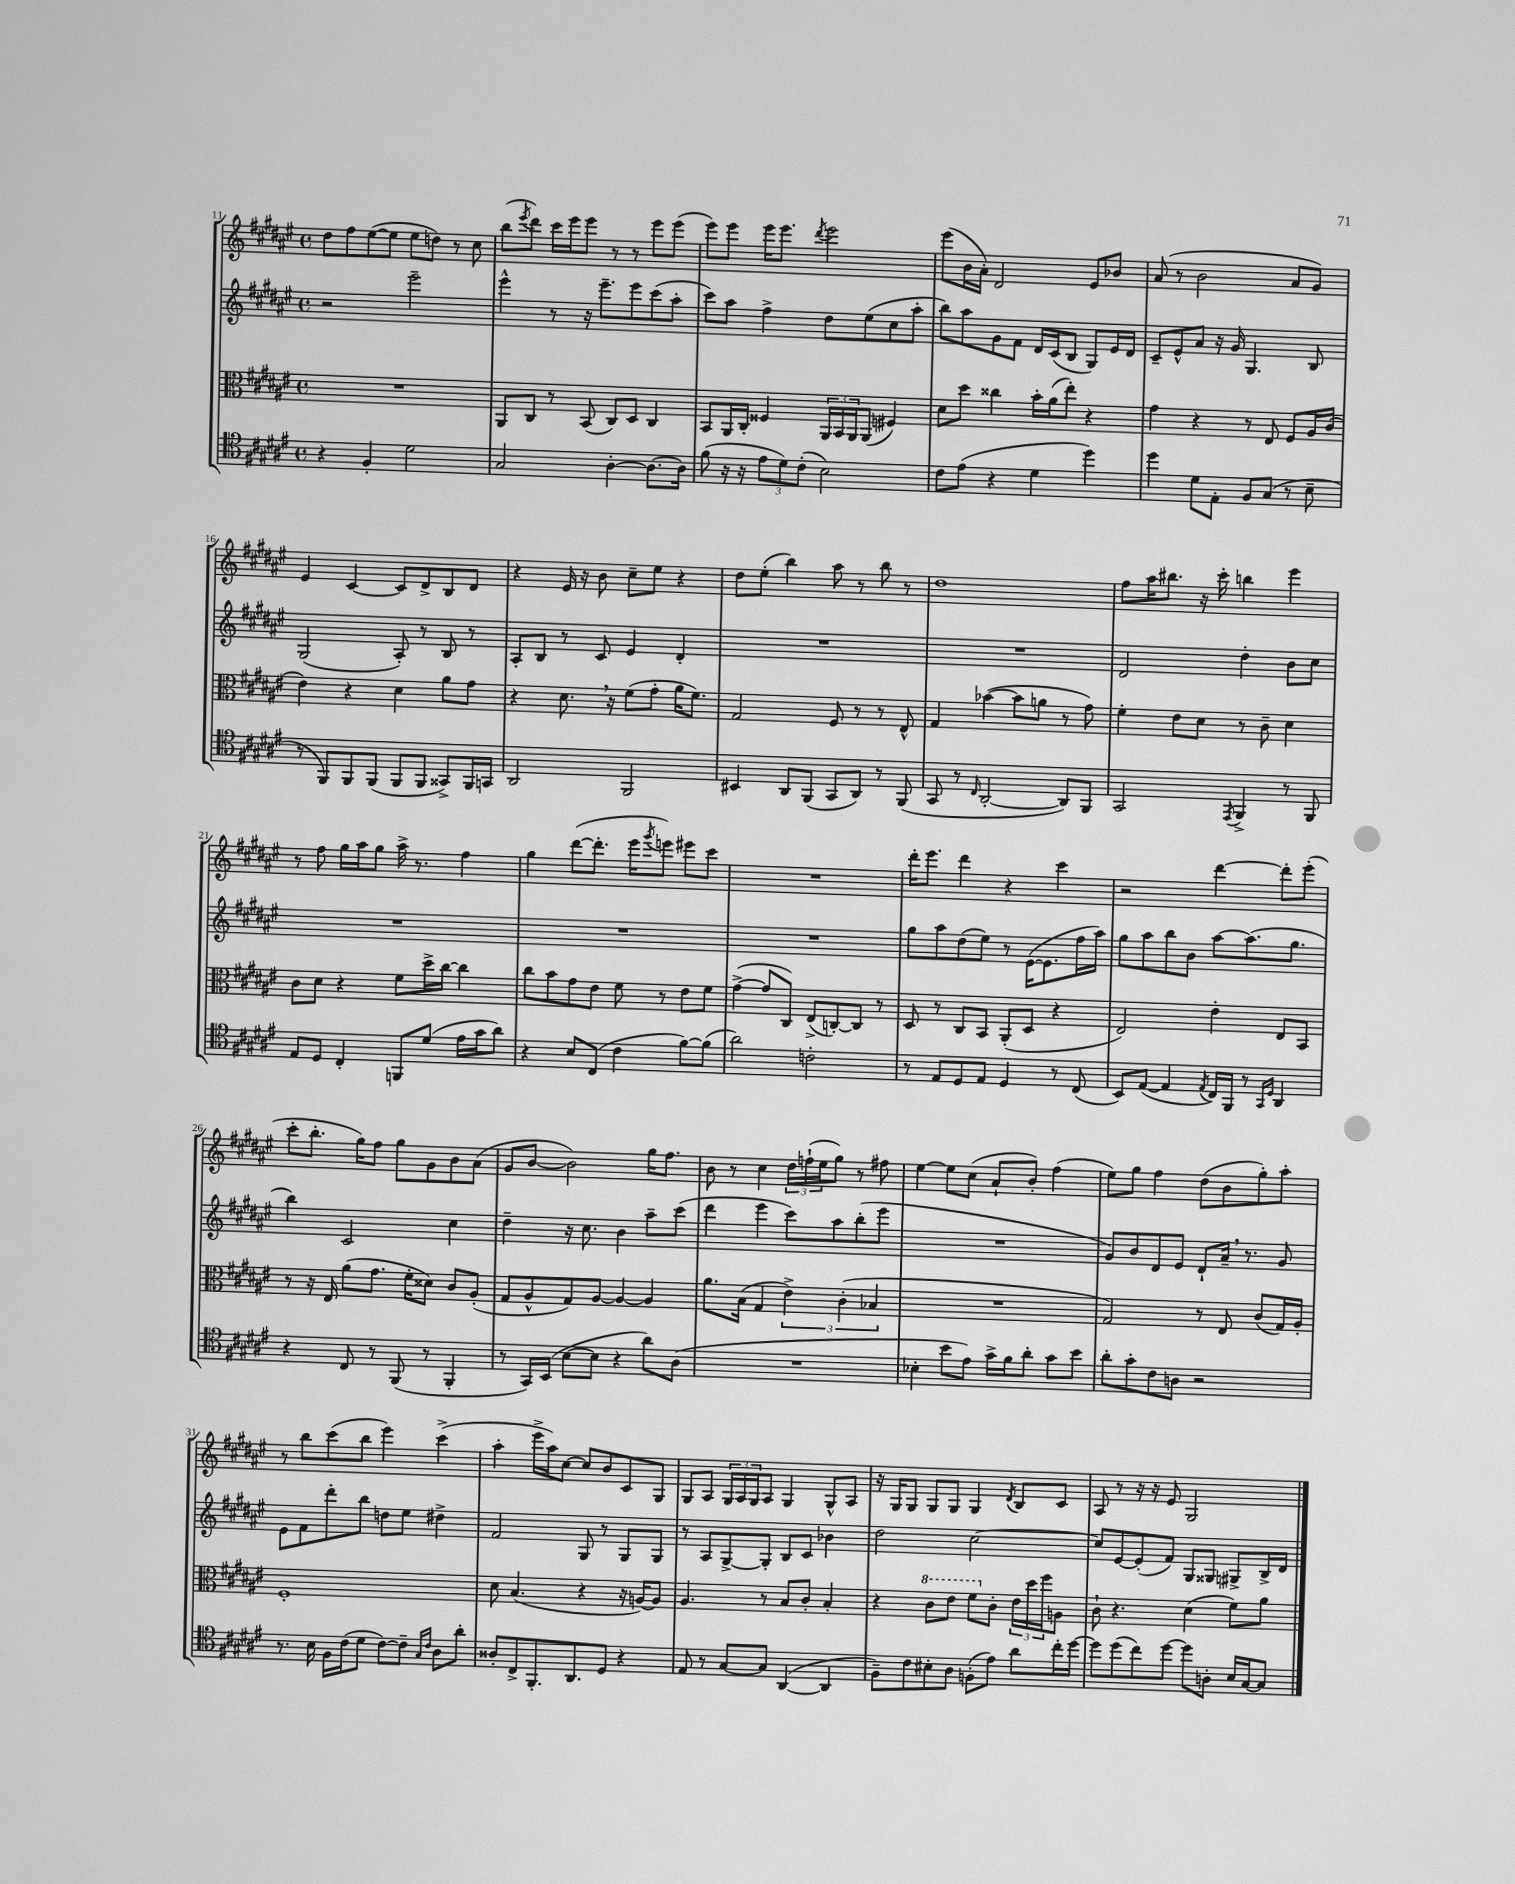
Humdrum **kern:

**kern	**kern	**kern	**kern
*part4	*part3	*part2	*part1
*staff4	*staff3	*staff2	*staff1
*clefC4	*clefC3	*clefG2	*clefG2
*k[f#c#g#d#a#e#]	*k[f#c#g#d#a#e#]	*k[f#c#g#d#a#e#]	*k[f#c#g#d#a#e#]
*M4/4	*M4/4	*M4/4	*M4/4
*met(c)	*met(c)	*met(c)	*met(c)
=11	=11	=11	=11
4r	1r	2r	8dd#\L
.	.	.	8ff#\
4F#'/	.	.	([8ee#\
.	.	.	8ee#\J]
2d#\	.	2eee#~\	8ee#\L
.	.	.	8ddn\J)
.	.	.	8r
.	.	.	8cc#\
=12	=12	=12	=12
2G#/	8AA#/L	4eee#^^\	(8bb\L
.	.	.	8qeee#/
.	8C#/J	.	8ddd#\J)
.	8r	8r	16ccc#\LL
.	.	.	16eee#\J
.	(8BB/	16r	8eee#\J
.	.	8.eee#~\L	.
[4A#'\	8C#/L)	.	8r
.	8D#/J	8eee#\	8r
8.A#\L_	4C#/	(8ccc#\	8eee#\L
.	.	8aa#'\J	(8eee#\J
16A#\Jk]	.	.	.
=13	=13	=13	=13
(8f#\	8BB/L	8ccc#\L)	8eee#\L)
16r	16AA#/L	8aa#\J	8eee#\J
16r	16C#'/JJ	.	.
12e#\L	4F##X/	4ff#^\	16eee#\KL
.	.	.	8.eee#\J
12d#\)	.	.	.
(12c#'\J	.	.	.
.	.	.	8qddd#/
2B\)	24AA#/LL	8dd#\L	2eee#\
.	24BB/	.	.
.	24AA#/J	.	.
.	(8AA#/J	(8ee#\	.
.	4F#X/)	8cc#\	.
.	.	8aa#'\J	.
=14	=14	=14	=14
8c#\L	8d#\L	8bb\L)	(8eee#\L
(8e#\J	8dd#\J	8aa#\	16b\L
.	.	.	16a#'\JJ)
4r	4cc##X\	8g#\	2d#/
.	.	8f#\J	.
4d#\	16b'\LL	16d#/LL	.
.	(16a#\J	(16c#/J	.
.	8ee#'\J)	8B/J	.
4dd#\)	4r	8G#/L)	8e#/L
.	.	16e#/L	8b-X/J
.	.	16d#/JJ	.
=15	=15	=15	=15
4dd#\	4g#\	8c#~/L	(8a#/
.	.	8e#^^/	8r
8d#\L	4r	8a#/J	2b\
8E#'\J	.	16r	.
.	.	16g#/	.
8F#/L	8r	4.G#/	.
(8G#/J	8E#/	.	.
8r	8F#/L	.	8a#/L
8B~\	16A#/L	8B/	8g#/J)
.	(16c#/JJ	.	.
!!LO:LB:g=z
=16	=16	=16	=16
8r	4e#\)	(2G#/	4e#/
8FF#/L)	.	.	.
8FF#/	4r	.	[4c#/
(8FF#/J	.	.	.
8FF#/L	4d#\	8A#'/)	8c#/L]
8FF#/J	.	8r	8d#^/
8GG##X^/L)	8a#\L	8B/	8B/
16FF#/L	8g#\J	8r	8d#/J
16GGn/JJ	.	.	.
=17	=17	=17	=17
2AA#/	4r	8A#'/L	4r
.	.	8B/J	.
.	8.d#,\	8r	16e#/
.	.	.	16r
.	.	8c#/	8b\
.	16r	.	.
2FF#/	(8f#\L	4e#/	8cc#~\L
.	8g#'\J	.	8ee#\J
.	16a#\KL	4d#'/	4r
.	8.f#\J)	.	.
=18	=18	=18	=18
4BB#X/	2G#/	1r	8dd#\L
.	.	.	(8ee#'\J
8AA#/L	.	.	4bb\)
(8FF#/J	.	.	.
8GG#/L	8F#/	.	8aa#\
8AA#/J)	8r	.	8r
8r	8r	.	8bb\
(8FF#/	8E#^^/	.	8r
=19	=19	=19	=19
8GG#/	4G#/	1r	1dd#
8r	.	.	.
16qqC#/	.	.	.
[2AA#'/	([4b-X\	.	.
.	8b-\L]	.	.
.	8an\J	.	.
8AA#/L])	8r	.	.
8FF#/J	8g#\)	.	.
=20	=20	=20	=20
2GG#/	4f#'\	2d#/	8ff#\L
.	.	.	16aa#\K
.	.	.	8.bb#X\J
.	8e#\L	.	.
.	8d#\J	.	16r
.	.	.	16ccc#'\
8qEE#/	.	.	.
4FF#^/	8r	4dd#'\	4bbn\
.	8c#~\	.	.
8r	4d#\	8b\L	4eee#\
8FF#/	.	8cc#\J	.
!!LO:LB:g=z
=21	=21	=21	=21
8E#/L	8c#\L	1r	8r
8D#/J	8d#\J	.	8ff#\
4C#'/	4r	.	16gg#\LL
.	.	.	16aa#\J
.	.	.	8gg#\J
8FFn/L	8f#\L	.	16aa#^\
.	.	.	8.r
(8d#/J	16dd#^\L	.	.
.	[16cc#\JJ	.	.
16e#\LL	4cc#\]	.	4ff#\
16g#\J	.	.	.
8a#\J)	.	.	.
=22	=22	=22	=22
4r	8cc#\L	1r	4gg#\
.	8b\	.	.
8B/L	8g#\	.	([8ddd#\L
(8C#/J	8e#\J	.	8.ddd#'\J]
4c#\	8f#\	.	.
.	.	.	16eee#\KL
.	.	.	8qggg#/
.	8r	.	8eeen\J)
[8f#\L)	8e#\L	.	8eee#X\L
(8f#\J]	8f#\J	.	8ccc#\J
=23	=23	=23	=23
2a#\)	([4g#^\	1r	1r
.	8g#/L]	.	.
.	8C#/J)	.	.
2cn'\	(8E#^/L	.	.
.	[8Cn'/)	.	.
.	8C/J]	.	.
.	8r	.	.
=24	=24	=24	=24
8r	8D#/	8gg#\L	16ddd#'\KL
.	.	.	8.eee#\J
8E#/L	8r	8aa#\	.
8D#/	8C#/L	(8dd#\	4ddd#\
8E#/J	8BB/J	8ee#\J)	.
4D#/	(8AA#'/L	8r	4r
.	8D#/J	([16e#\KL	.
.	.	8.e#\]	.
8r	4r	.	4ccc#\
(8C#/	.	16ff#\L	.
.	.	16aa#\JJ)	.
=25	=25	=25	=25
8BB/L)	2E#/)	8gg#\L	2r
([8E#/J	.	8aa#\	.
4E#/]	.	8bb\	.
.	.	8b\J	.
8qE#/	.	.	.
16C#/LL)	4e#'\	[8aa#\L	[4ddd#\
16FF#/JJ	.	.	.
8r	.	(8.aa#\]	.
16qqGG#/LL	.	.	.
16qqD#/JJ	.	.	.
4AA#/	8E#/L	.	8ddd#'\L]
.	.	8.gg#\J	.
.	8BB/J	.	(8eee#'\J
!!LO:LB:g=z
=26	=26	=26	=26
4r	8r	4bb\)	8ccc#'\L
.	16r	.	8.bb'\J
.	16E#/	.	.
8C#/	(8a#\L	2c#/	.
.	.	.	16gg#\KL)
8r	8.g#\J	.	8ff#\J
(8FF#/	.	.	8gg#\L
.	16f#'\KL	.	.
8r	8d##X\J)	.	8g#\
4FF#'/	8c#/L	4cc#\	8b\
.	(8A#'/J	.	(8a#\J
=27	=27	=27	=27
8r	8G#/L	4dd#~\	8g#/L
16GG#/LL)	8A#^^/	.	[8b/J
(16BB/JJ	.	.	.
[8B\L	8G#/)	16r	2b\])
.	.	8.cc#\	.
8B\J]	[8A#/J	.	.
4r	4A#/_	4b\	.
8a#\L)	4A#/]	8aa#~\L	16gg#\KL
.	.	.	8.ff#\J
(8A#\J	.	(8ccc#\J	.
=28	=28	=28	=28
1r	8.a#\L	4ddd#\	8b\
.	.	.	8r
.	(16B\Jk	.	.
.	4G#/	4eee#\	4cc#\
.	6e#^\)	8ccc#\L)	24dd#\LL
.	.	.	(24ffn`\
.	.	.	24ee#\J
.	.	8aa#\	8gg#\J)
.	(6c#'\	.	.
.	.	(8bb'\	8r
.	6B-X/	.	.
.	.	8eee#\J	8ff#X\
=29	=29	=29	=29
4B-X'\	1r	1r	[4ee#\
8b\L	.	.	8ee#\L]
8e#\J)	.	.	(8cc#\J
16g#^\LL	.	.	8a#`/L
16f#\J	.	.	.
8a#'\J	.	.	8b'/J)
8g#\L	.	.	(4ff#\
8b\J	.	.	.
=30	=30	=30	=30
8a#'\L	2G#/)	8g#/L)	8ee#\L)
8g#'\	.	8b/	8gg#\J
8c#\	.	8d#/	4ff#\
8An\J	.	8e#/J	.
2r	8r	8d#`/L	(8dd#\L
.	8E#/	16a#~,/Jk	8b\
.	.	8.r	.
.	(8c#/L	.	8gg#'\)
.	16G#/L)	8g#/	8aa#'\J
.	16A#'/JJ	.	.
!!LO:LB:g=z
=31	=31	=31	=31
8.r	1F#'	8e#\L	8r
.	.	8f#\	8bb\L
16B\	.	.	.
16F#\LL	.	8ddd#'\	(8ccc#\
(16c#\J	.	.	.
8d#\J	.	8bb\J	8bb\J
[8c#\L)	.	8ddn\L	4eee#\)
8c#~\J]	.	8ee#\J	.
16qqG#/LL	.	.	.
16qqc#/JJ	.	.	.
8A#\L	.	4dd#X^\	(4ccc#^\
8a#'\J	.	.	.
=32	=32	=32	=32
8A##X'/L	8d#\	2f#/	4aa#'\
8C#^/	(4.B/	.	.
8.FF#'/	.	.	16eee#^\LL
.	.	.	16aa#\J)
.	.	.	[8cc#\J
8.AA#/	.	.	.
.	4r	8G#/	8cc#/L]
8D#/J	.	8r	8b/
4r	16r	8G#/L	8c#/
.	[16An/KL)	.	.
.	8A/J]	8G#/J	8G#/J
=33	=33	=33	=33
8E#/	4.A#/	8r	8G#/L
8r	.	8A#/L	8A#/J
[8G#/L	.	[8G#^/	24G#/LL
.	.	.	24A#/
.	.	.	24G#/J
8G#/J]	8r	8G#'/J]	8A#/J
([4AA#/	8B/L	8B/L	4G#/
.	8c#'/J	8c#/J	.
4AA#/]	4B'/	4b-X\	8G#^^/L
.	.	.	8A#/J
=34	=34	=34	=34
8F#~\L)	4r	2dd#\	16r
.	.	.	16G#/KL
8c#\	.	.	8G#/J
*	*8va	*	*
8B#X'\	8cc#\L	.	8G#/L
8A#\J	8ee#\J	.	8G#/J
(8Fn'\L	8ff#\L	[2cc#\	4G#/
*	*X8va	*	*
8e#\J)	8c#'\J	.	.
.	.	.	8qd#/
8a#\L	24e#\LL	.	8B/L
.	24dd#\	.	.
.	24ff#\J	.	.
16cc#'\L	8An\J	.	8c#/J
[16dd#\JJ	.	.	.
=35	=35	=35	=35
8dd#\L]	8c#`\	8cc#/L]	8A#/
(8dd#\	4.r	[8e#/	8r
8cc#\)	.	(8e#'/]	16r
.	.	.	16r
[8dd#\J	.	8f#/J)	8e#/
8dd#\L]	(4d#\	8G#/L	2G#/
8An'\J	.	8G##X/J	.
16B/LL	8f#\L)	8G#X^/L	.
[16G#/J	.	.	.
8G#/J]	8a#\J	16B^/L	.
.	.	16d#/JJ	.
==	==	==	==
*-	*-	*-	*-
